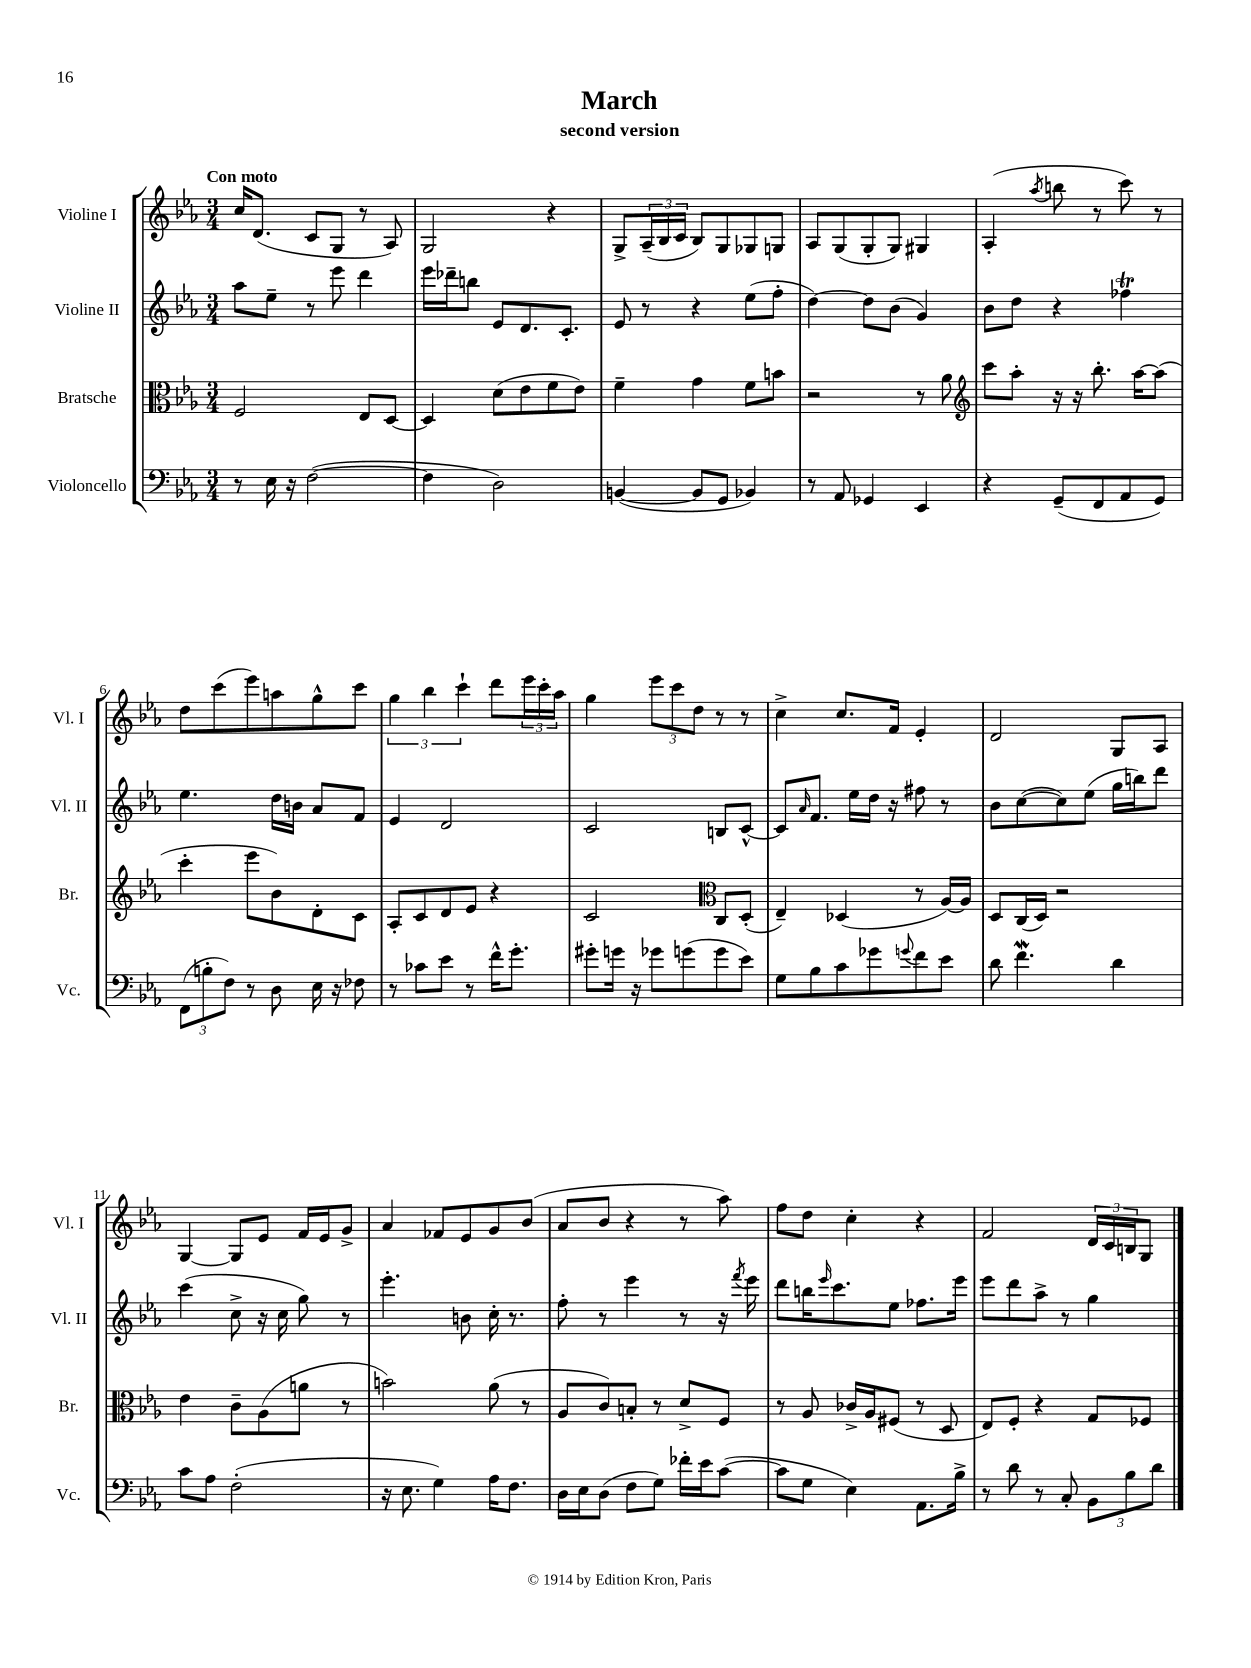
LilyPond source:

\header { title = "March" subtitle = "second version" }
<<
\new StaffGroup <<
\new Staff = "s0" \with { instrumentName = "Violine I" shortInstrumentName = "Vl. I" } {
    \clef treble \key ees \major \numericTimeSignature \time 3/4 \tempo "Con moto"
    c''16 d'8.( c'8 g8 r8 aes8) |
    g2 r4 |
    g8-> \tuplet 3/2 { aes16--( bes16 c'16 } bes8) g8 ges8 g8 |
    aes8 g8( g8-. g8) gis4 |
    aes4-.( \acciaccatura { aes''8 } b''8 r8 c'''8) r8 |
    d''8 c'''8( ees'''8) a''8 g''8-^ c'''8 |
    \tuplet 3/2 { g''4 bes''4 c'''4-! } d'''8 \tuplet 3/2 { ees'''16 c'''16-. aes''16 } |
    g''4 \tuplet 3/2 { ees'''8 c'''8 d''8 } r8 r8 |
    c''4-> c''8. f'16 ees'4-. |
    d'2 g8 aes8 |
    g4~ g8 ees'8 f'16 ees'16 g'8-> |
    aes'4 fes'8 ees'8 g'8 bes'8( |
    aes'8 bes'8 r4 r8 aes''8) |
    f''8 d''8 c''4-. r4 |
    f'2 \tuplet 3/2 { d'16 c'16 b16 } g8 \bar "|." |
}
\new Staff = "s1" \with { instrumentName = "Violine II" shortInstrumentName = "Vl. II" } {
    \clef treble \key ees \major \numericTimeSignature \time 3/4
    aes''8 ees''8-- r8 ees'''8 d'''4 |
    ees'''16 des'''16-- b''8 ees'8 d'8. c'8.-. |
    ees'8 r8 r4 ees''8( f''8-. |
    d''4~) d''8 bes'8( g'4) |
    bes'8 d''8 r4 fes''4\trill |
    ees''4. d''16 b'16 aes'8 f'8 |
    ees'4 d'2 |
    c'2 b8 c'8~-^ |
    c'8 \grace { aes'16 } f'8. ees''16 d''16 r16 fis''8 r8 |
    bes'8 c''8~( c''8) ees''8( g''16 b''16) d'''8 |
    c'''4( c''8-> r16 c''16 g''8) r8 |
    ees'''4.-. b'8 c''16-. r8. |
    f''8-. r8 ees'''4 r8 r16 \acciaccatura { f'''8 } ees'''16 |
    d'''8 b''16 \grace { ees'''16 } c'''8. ees''8 fes''8. ees'''16 |
    ees'''8 d'''8 aes''8-> r8 g''4 \bar "|." |
}
\new Staff = "s2" \with { instrumentName = "Bratsche" shortInstrumentName = "Br." } {
    \clef alto \key ees \major \numericTimeSignature \time 3/4
    f2 ees8 d8~ |
    d4 d'8( ees'8 f'8 ees'8) |
    f'4-- g'4 f'8 b'8 |
    r2 r8 aes'8 |
    \clef treble c'''8 aes''8-. r16 r16 bes''8.-. aes''16~ aes''8( |
    c'''4-. ees'''8 bes'8) d'8-. c'8 |
    aes8-. c'8 d'8 ees'8 r4 |
    c'2 \clef alto c8 d8-.( |
    ees4--) des4( r8 aes16~) aes16 |
    d8 c16( d16) r2 |
    ees'4 c'8-- aes8( a'8 r8 |
    b'2) aes'8( r8 |
    aes8 c'8) b8-. r8 d'8-> f8 |
    r8 aes8 ces'16-> aes16 fis8( r8 d8 |
    ees8) f8-. r4 g8 fes8 \bar "|." |
}
\new Staff = "s3" \with { instrumentName = "Violoncello" shortInstrumentName = "Vc." } {
    \clef bass \key ees \major \numericTimeSignature \time 3/4
    r8 ees16 r16 f2~( |
    f4 d2) |
    b,4~( b,8 g,8 bes,4) |
    r8 aes,8 ges,4 ees,4 |
    r4 g,8--( f,8 aes,8 g,8) |
    \tuplet 3/2 { f,8( b8-. f8) } r8 d8 ees16 r16 fes8 |
    r8 ces'8 ees'8 r8 f'16-^ g'8.-. |
    gis'8-. g'16 r16 ges'8 g'8( g'8 ees'8) |
    g8 bes8 c'8 ges'8 \appoggiatura { g'8 } f'8 ees'8 |
    d'8 f'4.\mordent d'4 |
    c'8 aes8 f2-.( |
    r16 ees8. g4) aes16 f8. |
    d16 ees16 d8( f8 g8) fes'16-. ees'16 c'8~( |
    c'8 g8 ees4) aes,8. bes16-> |
    r8 d'8 r8 c8-. \tuplet 3/2 { bes,8 bes8 d'8 } \bar "|." |
}
>>
>>
